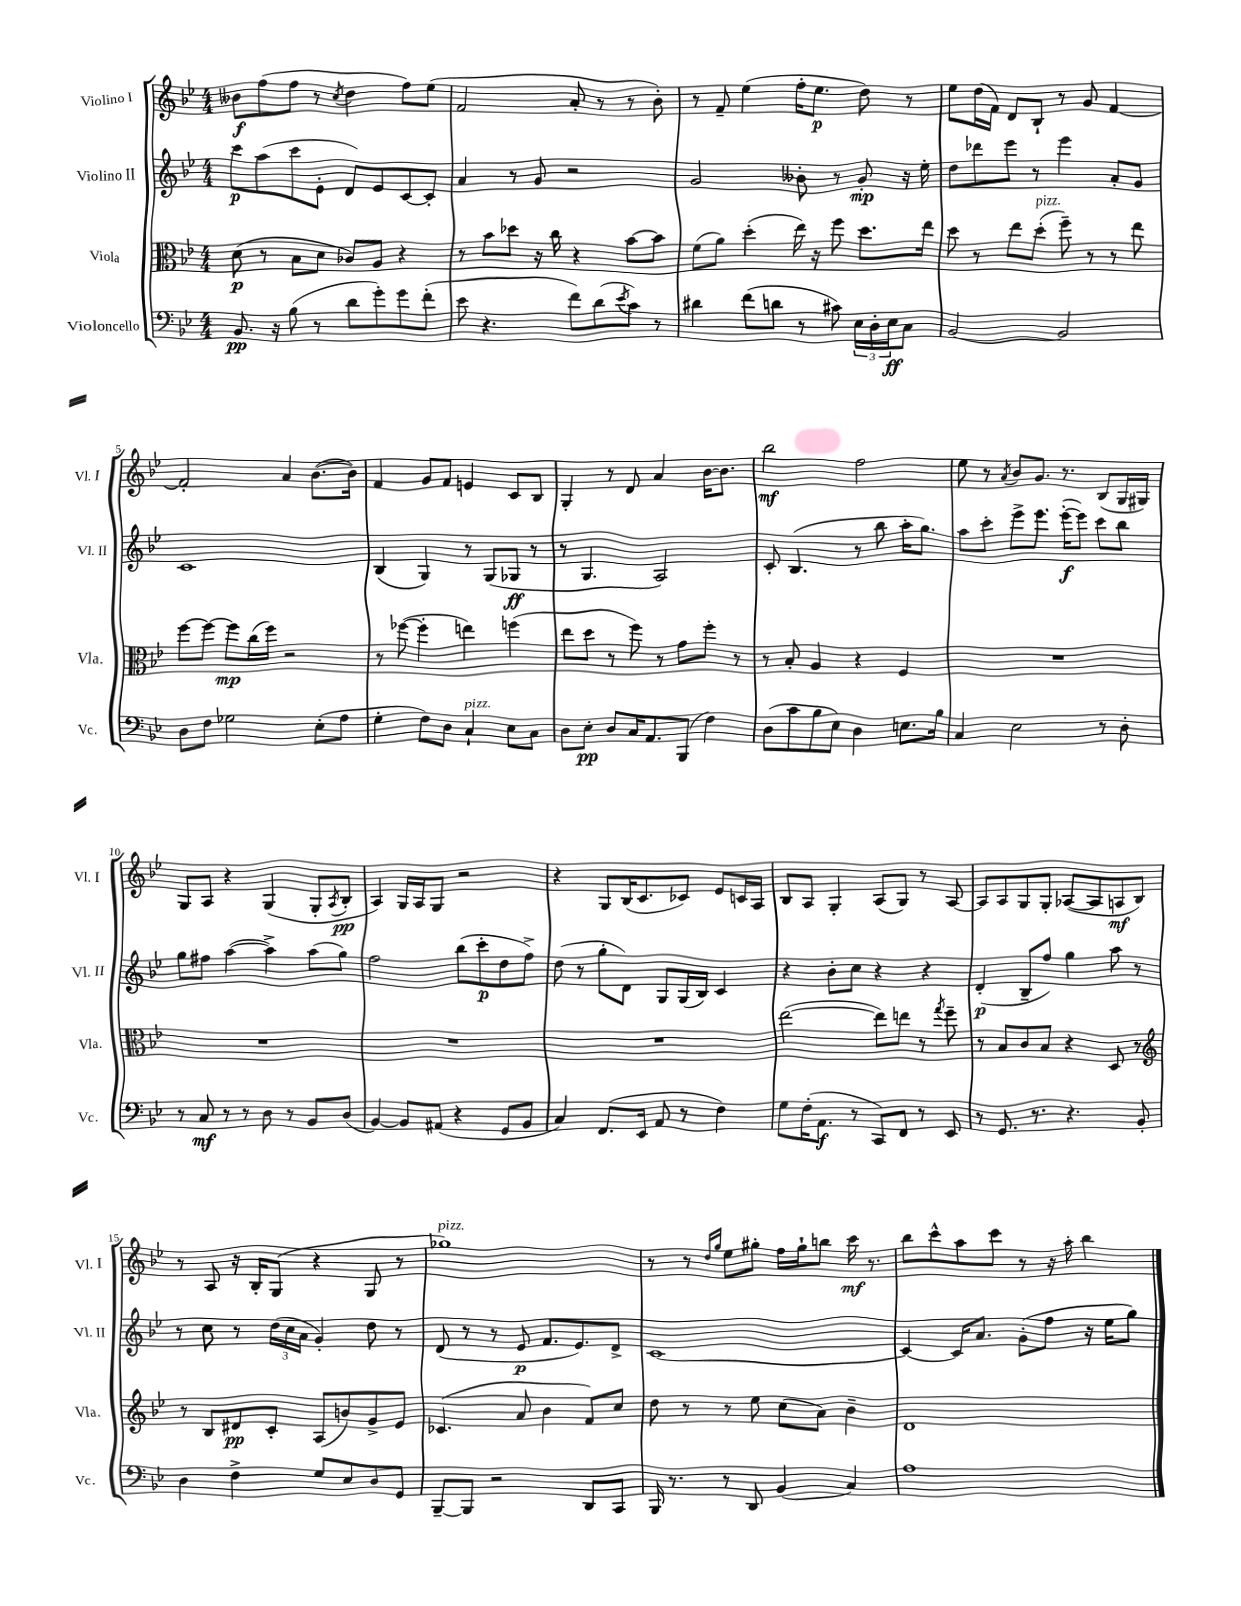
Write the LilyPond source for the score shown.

<<
\new StaffGroup <<
\new Staff = "s0" \with { instrumentName = "Violino I" shortInstrumentName = "Vl. I" } {
    \clef treble \key bes \major \numericTimeSignature \time 4/4
    beses'8\f f''8( f''8 r8 \acciaccatura { c''8 } d''4 f''8) ees''8( |
    f'2 a'8-. r8 r8 bes'8-.) |
    r8 f'8-- ees''4( f''16-. ees''8.\p d''8) r8 |
    ees''8 d''16( f'16) d'8 bes8-! r8 g'8 f'4~ |
    f'2-. a'4 bes'8.~( bes'16) |
    f'4 g'8 f'8 e'4 c'8 bes8 |
    g4-. r8 d'8 a'4 bes'16~ bes'8. |
    bes''2\mf f''2 |
    ees''8 r8 \acciaccatura { a'8 } bes'8 g'8. r8. bes8( g16 gis16) |
    g8 a8 r4 g4( g8-. \acciaccatura { a8 } bes8-.\pp |
    a4) g16 a16 g8 r2 |
    r4 g8 bes16( c'8. ces'8) ees'8 c'16 a16 |
    bes8 a8 g4-. a8( g8) r8 a8~ |
    a8 a8 g8 g8-. aes8~( aes8 a8\mf bes8) |
    r8 a8 r16 bes16-. g8( r4 g8 r8 |
    ges''1^\markup { \italic "pizz." }) |
    r8 r8 \grace { d''16 g''16 } ees''8 gis''8-. f''16 gis''16-! b''8 c'''16\mf r8. |
    bes''8 c'''8-^ a''8 c'''8 r8 r16 a''16-. bes''4 \bar "|." |
}
\new Staff = "s1" \with { instrumentName = "Violino II" shortInstrumentName = "Vl. II" } {
    \clef treble \key bes \major \numericTimeSignature \time 4/4
    c'''8\p a''8( c'''8 ees'8-. d'8) ees'8 c'8~ c'8-. |
    a'4 r8 g'8 r2 |
    g'2 beses'8-. r8 g'8-.\mp r16 ees''16-. |
    d''8 des'''8 ees'''8 r8 ees'''4 a'8-. g'8 |
    c'1 |
    bes4( g4) r8 g8( ges8\ff r8 |
    r8 g4. a2) |
    c'8-. bes4.( r8 bes''8 a''16-. g''8.) |
    a''8 c'''8-. ees'''8-> ees'''8. ees'''16~-.\f( ees'''8) c'''8 bes''8 |
    g''8 fis''8 a''4~( a''4->) a''8( g''8) |
    f''2 bes''8( c'''8-.\p d''8 f''8->) |
    d''8( r8 g''8-. d'8) g8 g16( bes16) c'4 |
    r4 bes'8-. c''8 r4 r4 |
    d'4-.\p( bes8-- f''8) g''4 a''8 r8 |
    r8 c''8 r8 \tuplet 3/2 { d''16( c''16 a'16 } g'4-.) d''8 r8 |
    d'8( r8 r8 ees'8\p f'8. ees'8.) d'8-> |
    c'1~ |
    c'4~ c'16 a'8. g'8-.( f''8 r16 ees''16 g''8) \bar "|." |
}
\new Staff = "s2" \with { instrumentName = "Viola" shortInstrumentName = "Vla." } {
    \clef alto \key bes \major \numericTimeSignature \time 4/4
    d'8\p( r8 bes8 d'8 ces'8) a8 r4 |
    r8 bes'8 des''8 r16 c''16 r4 bes'8~ bes'8 |
    f'8( a'8) d''4-.( ees''16) r16 f''8 d''8. ees''16 |
    d''8 r8 ees''8 d''8-.^\markup { \italic "pizz." }( f''8--) r8 r8 ees''8 |
    f''8~ f''8~ f''8\mp c''16( f''16) r2 |
    r8 fes''8~( fes''4-. e''4) f''4( |
    ees''8 d''8 r8 f''8) r8 g'8 f''8-. r8 |
    r8 bes8-. a4 r4 f4 |
    R1 |
    R1 |
    R1 |
    R1 |
    ees''2~( ees''8) e''8 r8 \acciaccatura { g''8 } f''8-- |
    r8 bes8 c'8 bes8 r4 d8 r8 |
    \clef treble r8 bes8 dis'8\pp c'8-. a8( b'8) g'8-> ees'8 |
    ces'4.( a'8 bes'4 f'8) c''8 |
    d''8 r8 r8 ees''8 c''8( a'8) bes'4-- |
    d'1 \bar "|." |
}
\new Staff = "s3" \with { instrumentName = "Violoncello" shortInstrumentName = "Vc." } {
    \clef bass \key bes \major \numericTimeSignature \time 4/4
    bes,8.\pp r16 bes8( r8 d'8 g'8-.) g'8 f'8-.( |
    ees'8 r4. f'8) d'8( \acciaccatura { ees'8 } c'8) r8 |
    dis'4 f'8( d'8 r8 cis'8) \tuplet 3/2 { ees16 d16-. ees16\ff } c8 |
    bes,2~ bes,2 |
    d8 f8 ges2 ees8-.( a8 |
    g4-. f8) d8 c4-!^\markup { \italic "pizz." } ees8 c8 |
    d8 ees8-.\pp d8 c16 a,8. bes,,8( f4) |
    d8( c'8 bes8 ees8) d4 e8. bes16 |
    c4 ees2 r8 d8-. |
    r8 c8\mf r8 r8 d8 r8 bes,8 d8( |
    bes,4~) bes,8 ais,8( r4 g,8 bes,8 |
    c4) f,8.( ees,16 a,8 r8 f4) |
    g8 f16-.( a,8.\f r8 c,8) f,8 r8 ees,8 |
    r8 g,8. r8. r4. bes,8-. |
    d4 f4-> g8 ees8 d8 g,8 |
    bes,,8~-- bes,,8 r2 d,8 c,8 |
    bes,,16 r8. r8 d,8 bes,4( c4) |
    a1 \bar "|." |
}
>>
>>
